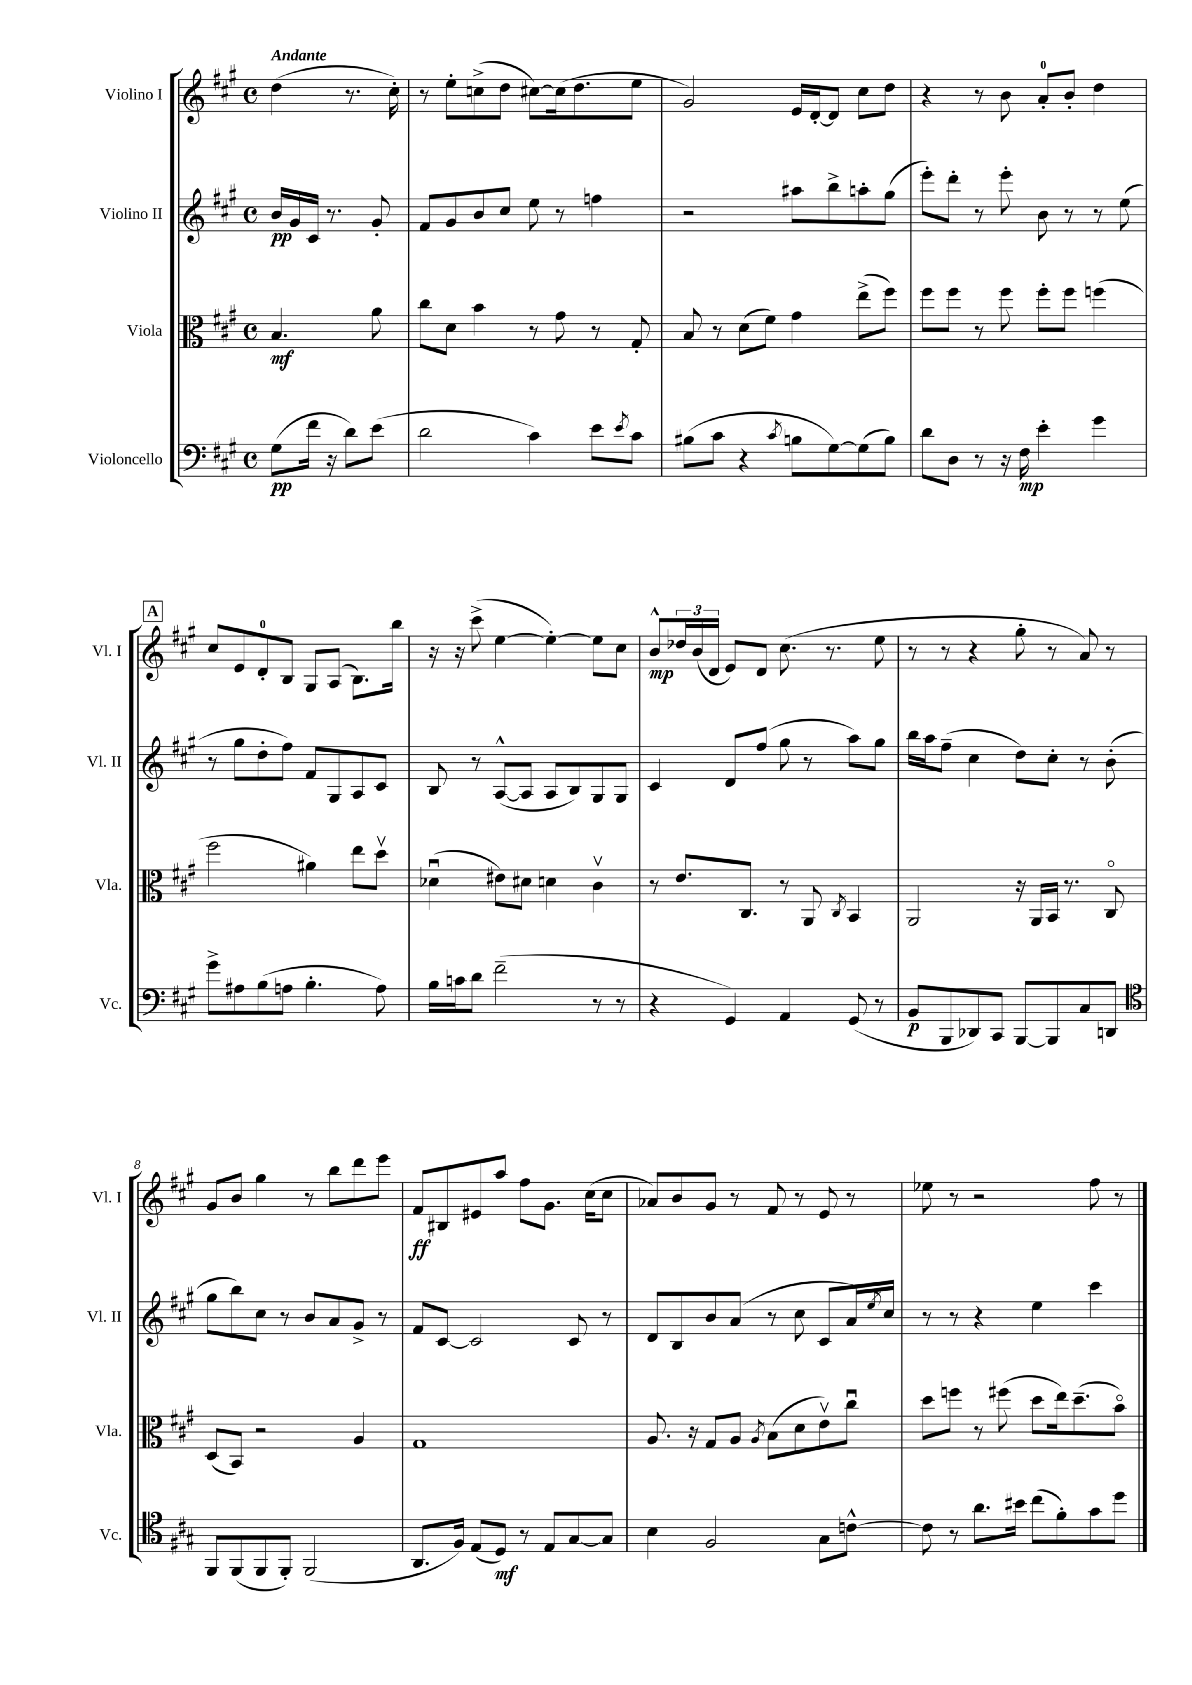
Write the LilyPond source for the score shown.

<<
\new StaffGroup <<
\new Staff = "s0" \with { instrumentName = "Violino I" shortInstrumentName = "Vl. I" } {
    \clef treble \key a \major \defaultTimeSignature \time 4/4 \partial 2 \tempo "Andante"
    d''4( r8. cis''16-.) |
    r8 e''8-. c''8->( d''8 cis''8~) cis''16( d''8. e''8 |
    gis'2) e'16 d'16~-. d'8 cis''8 d''8 |
    r4 r8 b'8 a'8-0-. b'8-. d''4 |
    \mark \markup { \box "A" } cis''8 e'8 d'8-0-. b8 gis8 a8( b8.) b''16 |
    r16 r16 cis'''8->( e''4~ e''4~-.) e''8 cis''8 |
    b'8-^\mp \tuplet 3/2 { des''16 b'16( d'16 } e'8) d'8 cis''8.( r8. e''8 |
    r8 r8 r4 gis''8-. r8 a'8) r8 |
    gis'8 b'8 gis''4 r8 b''8 d'''8 e'''8 |
    fis'8\ff bis8 eis'8 a''8 fis''8 gis'8. cis''16( cis''8 |
    aes'8) b'8 gis'8 r8 fis'8 r8 e'8 r8 |
    ees''8 r8 r2 fis''8 r8 \bar "|." |
}
\new Staff = "s1" \with { instrumentName = "Violino II" shortInstrumentName = "Vl. II" } {
    \clef treble \key a \major \defaultTimeSignature \time 4/4 \partial 2
    b'16\pp gis'16 cis'16 r8. gis'8-. |
    fis'8 gis'8 b'8 cis''8 e''8 r8 f''4 |
    r2 ais''8 b''8-> a''8-. gis''8( |
    e'''8-.) d'''8-. r8 e'''8-. b'8 r8 r8 e''8( |
    \mark \markup { \box "A" } r8 gis''8 d''8-. fis''8) fis'8 gis8 a8 cis'8 |
    b8 r8 a8~-^( a8 a8 b8) gis8 gis8 |
    cis'4 d'8 fis''8( gis''8 r8 a''8) gis''8 |
    b''16 a''16 fis''8--( cis''4 d''8) cis''8-. r8 b'8-.( |
    gis''8 b''8) cis''8 r8 b'8 a'8 gis'8-> r8 |
    fis'8 cis'8~ cis'2 cis'8 r8 |
    d'8 b8 b'8 a'8( r8 cis''8 cis'8 a'16) \acciaccatura { e''8 } cis''16 |
    r8 r8 r4 e''4 cis'''4 \bar "|." |
}
\new Staff = "s2" \with { instrumentName = "Viola" shortInstrumentName = "Vla." } {
    \clef alto \key a \major \defaultTimeSignature \time 4/4 \partial 2
    b4.\mf a'8 |
    cis''8 d'8 b'4 r8 gis'8 r8 gis8-. |
    b8 r8 d'8( fis'8) gis'4 e''8->( fis''8) |
    fis''8 fis''8 r8 fis''8 fis''8-. fis''8 f''4( |
    \mark \markup { \box "A" } fis''2 ais'4) e''8 d''8\upbow |
    des'4\downbow( eis'8) dis'8 d'4 cis'4\upbow |
    r8 e'8. cis8. r8 a,8 \acciaccatura { cis8 } b,4 |
    a,2 r16 a,16 b,16 r8. cis8\flageolet |
    d8( b,8) r2 a4 |
    gis1 |
    a8. r16 gis8 a8 \acciaccatura { a8 } b8( d'8 e'8\upbow) cis''8\downbow |
    d''8 f''8 r8 fis''8( d''8 e''16) d''8.--( b'8\flageolet) \bar "|." |
}
\new Staff = "s3" \with { instrumentName = "Violoncello" shortInstrumentName = "Vc." } {
    \clef bass \key a \major \defaultTimeSignature \time 4/4 \partial 2
    gis8\pp( fis'16 r16 d'8) e'8( |
    d'2 cis'4) e'8 \acciaccatura { e'8 } cis'8 |
    bis8( cis'8 r4 \acciaccatura { cis'8 } b8 gis8~) gis8( b8) |
    d'8 d8 r8 r16 fis16\mp e'4-. gis'4 |
    \mark \markup { \box "A" } gis'8-> ais8 b8( a8 b4.-. a8) |
    b16 c'16 d'8 fis'2--( r8 r8 |
    r4 gis,4) a,4 gis,8( r8 |
    b,8\p b,,8 des,8) cis,8 b,,8~ b,,8 cis8 d,8 |
    \clef tenor fis,8 fis,8( fis,8 fis,8-.) fis,2( |
    a,8. fis16) e8( d8\mf) r8 e8 gis8~ gis8 |
    b4 fis2 gis8 c'8~-^ |
    c'8 r8 a'8. bis'16 cis''8( fis'8-.) gis'8 d''8 \bar "|." |
}
>>
>>
